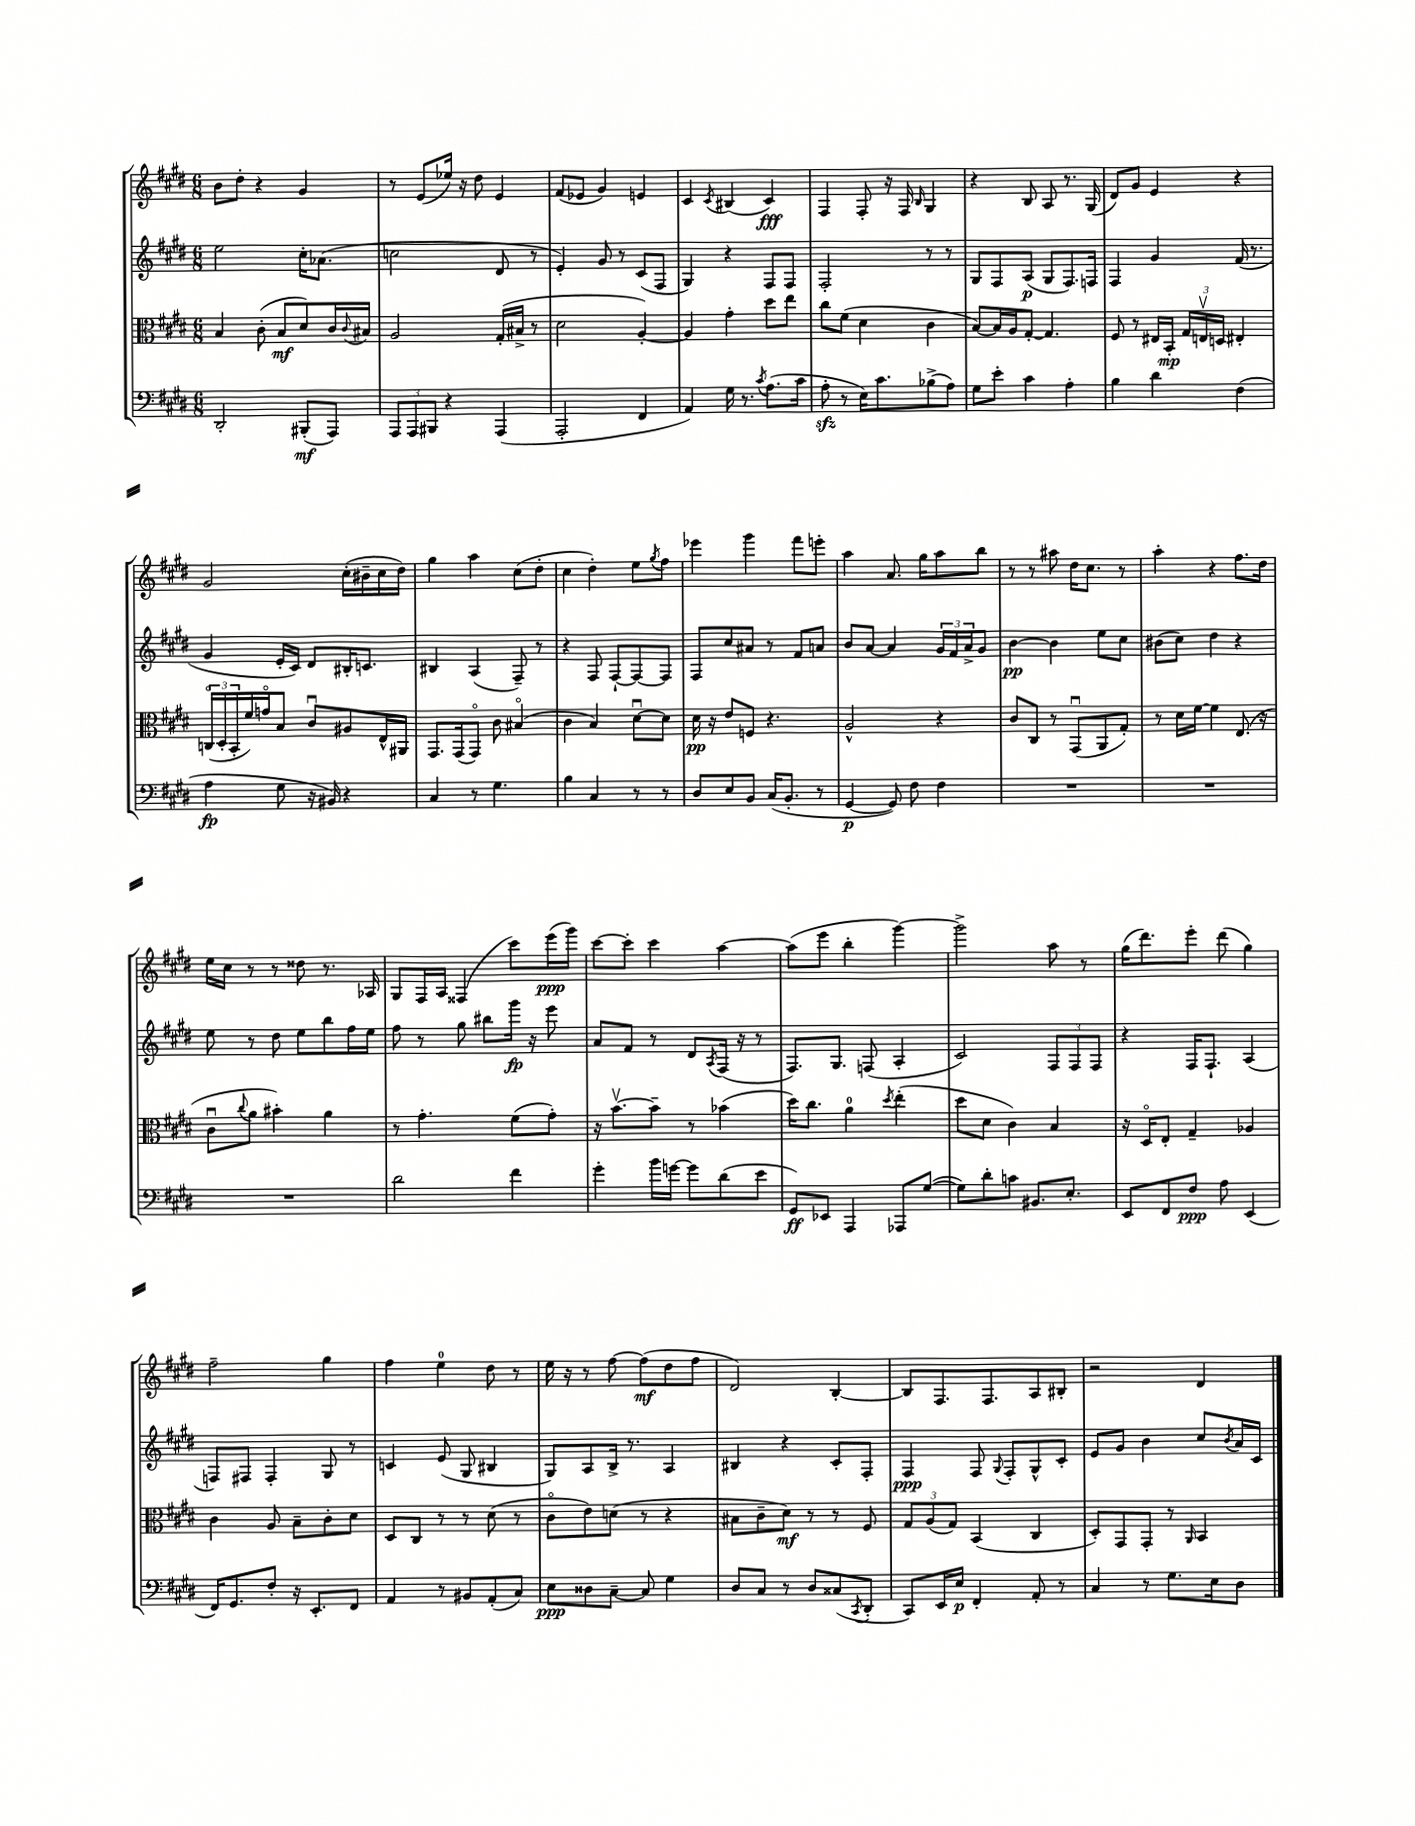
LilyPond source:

<<
\new StaffGroup <<
\new Staff = "s0" {
    \clef treble \key e \major \numericTimeSignature \time 6/8
    b'8 dis''8-. r4 gis'4 |
    r8 e'8( ees''16) r16 dis''8 e'4 |
    fis'8( ees'8 gis'4) e'4 |
    cis'4 \acciaccatura { cis'8 } bis4( cis'4\fff) |
    fis4 fis8-. r16 fis16 \grace { b16 } gis4 |
    r4 b8 a8 r8. gis16( |
    dis'8) gis'8 e'4 r4 |
    gis'2 cis''16-.( bis'16-- cis''16 dis''16) |
    gis''4 a''4 cis''8( dis''8-. |
    cis''4 dis''4-.) e''8 \acciaccatura { gis''8 } fis''8 |
    ees'''4 gis'''4 fis'''8 e'''8-. |
    a''4 a'8. gis''16 a''8 b''8 |
    r8 r8 ais''8 dis''16 cis''8. r8 |
    a''4-. r4 fis''8. dis''16 |
    e''16 cis''16 r8 r8 disis''8 r8. aes16 |
    gis8 fis16 a16 fisis4( cis'''8) e'''16\ppp( gis'''16) |
    cis'''8~ cis'''8-. cis'''4 a''4~ |
    a''8( e'''8 b''4-. gis'''4~) |
    gis'''2-> a''8 r8 |
    gis''16( dis'''8.) e'''8-. dis'''8( gis''4) |
    fis''2-- gis''4 |
    fis''4 e''4-0 dis''8 r8 |
    e''16 r16 r8 fis''8~ fis''8\mf( dis''8 fis''8 |
    dis'2) b4~-. |
    b8 fis8. fis8. a8 bis8-. |
    r2 dis'4 \bar "|." |
}
\new Staff = "s1" {
    \clef treble \key e \major \numericTimeSignature \time 6/8
    e''2 cis''16-. aes'8.( |
    c''2 dis'8 r8 |
    e'4-.) gis'8 r8 cis'8( fis8 |
    gis4) r4 fis8 fis8 |
    fis2-. r8 r8 |
    gis8 fis8 a8\p( gis8 fis8.) f16 |
    fis4 gis'4 fis'16( r8. |
    gis'4 e'16-. cis'16) dis'8 bis16-. c'8. |
    bis4 a4( fis8--) r8 |
    r4 fis8 fis8~-! fis8~ fis8 |
    fis8 cis''8 ais'8 r8 fis'8 a'8 |
    b'8 a'8~ a'4 \tuplet 3/2 { gis'16 fis'16 a'16-> } gis'8 |
    b'4~\pp b'4 e''8 cis''8 |
    bis'8( cis''8) dis''4 r4 |
    e''8 r8 dis''8 e''8 b''8 fis''16 e''16 |
    fis''8 r8 gis''8 bis''8 gis'''16\fp r16 e'''8 |
    a'8 fis'8 r8 dis'8 \acciaccatura { a8 } fis16( r16 r8 |
    fis8.) gis8. f8( a4-. |
    cis'2) \tuplet 3/2 { fis8 fis8 fis8 } |
    r4 fis16 fis8.-! a4( |
    f8) fis8 fis4-. gis8 r8 |
    c'4 e'8( gis8 bis4 |
    gis8) a8 b16-> r8. a4 |
    bis4 r4 cis'8-. fis8-. |
    fis4\ppp fis8 \appoggiatura { gis8 } fis8-. gis8-^ cis'8-. |
    e'8 gis'8 b'4 cis''8 \acciaccatura { b'8 } a'16 cis'16 \bar "|." |
}
\new Staff = "s2" {
    \clef alto \key e \major \numericTimeSignature \time 6/8
    b4 cis'8-.( b8\mf dis'8) cis'16 \appoggiatura { cis'8 } bis16 |
    a2 gis16-.( bis16-> r8 |
    dis'2 a4~-.) |
    a4 gis'4-. dis''8 e''8 |
    cis''8 fis'8( dis'4 cis'4 |
    b8~) b16 a16 gis8~-. gis4. |
    fis8 r8 eis16 b,16-.\mp \tuplet 3/2 { gis16 e16\upbow d16 } eis4-. |
    \tuplet 3/2 { c16\flageolet( dis16-. b,16-. } fis'16) g'16\flageolet b8 cis'8\downbow ais8 e16-^ ais,16 |
    gis,8. gis,16( gis,8\flageolet) cis'8 bis4\flageolet( |
    cis'4 b4) dis'8~\downbow dis'8 |
    dis'16\pp r16 e'8 f8 r4. |
    a2-^ r4 |
    cis'8 cis8 r8 gis,8\downbow( a,8 gis8-.) |
    r8 dis'16 fis'16~ fis'4 e8.( r16 |
    cis'8\downbow \appoggiatura { cis''8 } a'8 bis'4-.) a'4 |
    r8 gis'4.-. fis'8( gis'8-.) |
    r16 b'8.~\upbow b'8-- r8 bes'4( |
    dis''16) cis''8. a'4-0 \acciaccatura { dis''8 } e''4-.( |
    dis''8 dis'8 cis'4) b4 |
    r16 dis16\flageolet e8-. gis4-- aes4 |
    cis'4 a8 b8-- cis'8-. dis'8 |
    dis8 cis8 r8 r8 dis'8( r8 |
    cis'8\flageolet e'8) d'8( r8 r4 |
    bis8 cis'8-- dis'8\mf) r8 r8 fis8 |
    \tuplet 3/2 { gis8 a8( gis8) } b,4( cis4 |
    dis8-.) gis,8 gis,8-. r8 \grace { a,16 } b,4 \bar "|." |
}
\new Staff = "s3" {
    \clef bass \key e \major \numericTimeSignature \time 6/8
    dis,2-. bis,,8-.\mf( a,,8) |
    \tuplet 3/2 { a,,8 a,,8 bis,,8 } r4 a,,4( |
    a,,2-. fis,4 |
    a,4) gis16 r8. \acciaccatura { cis'8 } a8.( cis'16 |
    a8-.\sfz r8 e16) cis'8. bes8->( a8) |
    gis8 e'8-. cis'4 a4-. |
    b4 dis'4 fis4( |
    a4\fp gis8 r16 bis,16) r4 |
    cis4 r8 gis4. |
    b4 cis4 r8 r8 |
    dis8 e8 b,8 cis16( b,8.-. r8 |
    gis,4~\p gis,8) fis8 fis4 |
    R2. |
    R2. |
    R2. |
    dis'2 fis'4 |
    gis'4-. b'16 g'16~ g'8 dis'8( e'8 |
    gis,8\ff) ees,8 a,,4 aes,,8 gis8~( |
    gis8) dis'8-. c'8 bis,8. e8.-. |
    e,8 fis,8 fis8\ppp a8 e,4( |
    fis,16) gis,8. fis8-. r16 e,8.-. fis,8 |
    a,4 r8 bis,8 a,8-.( cis8) |
    e8\ppp disis8 cis8~-- cis8 gis4 |
    dis8 cis8 r8 dis8 cisis8( \acciaccatura { cis,8 } dis,8-. |
    cis,8) e,16 e16\p fis,4-. a,8-. r8 |
    cis4 r8 gis8. e16 dis8 \bar "|." |
}
>>
>>
\layout { \context { \Score \remove "Bar_number_engraver" } }
